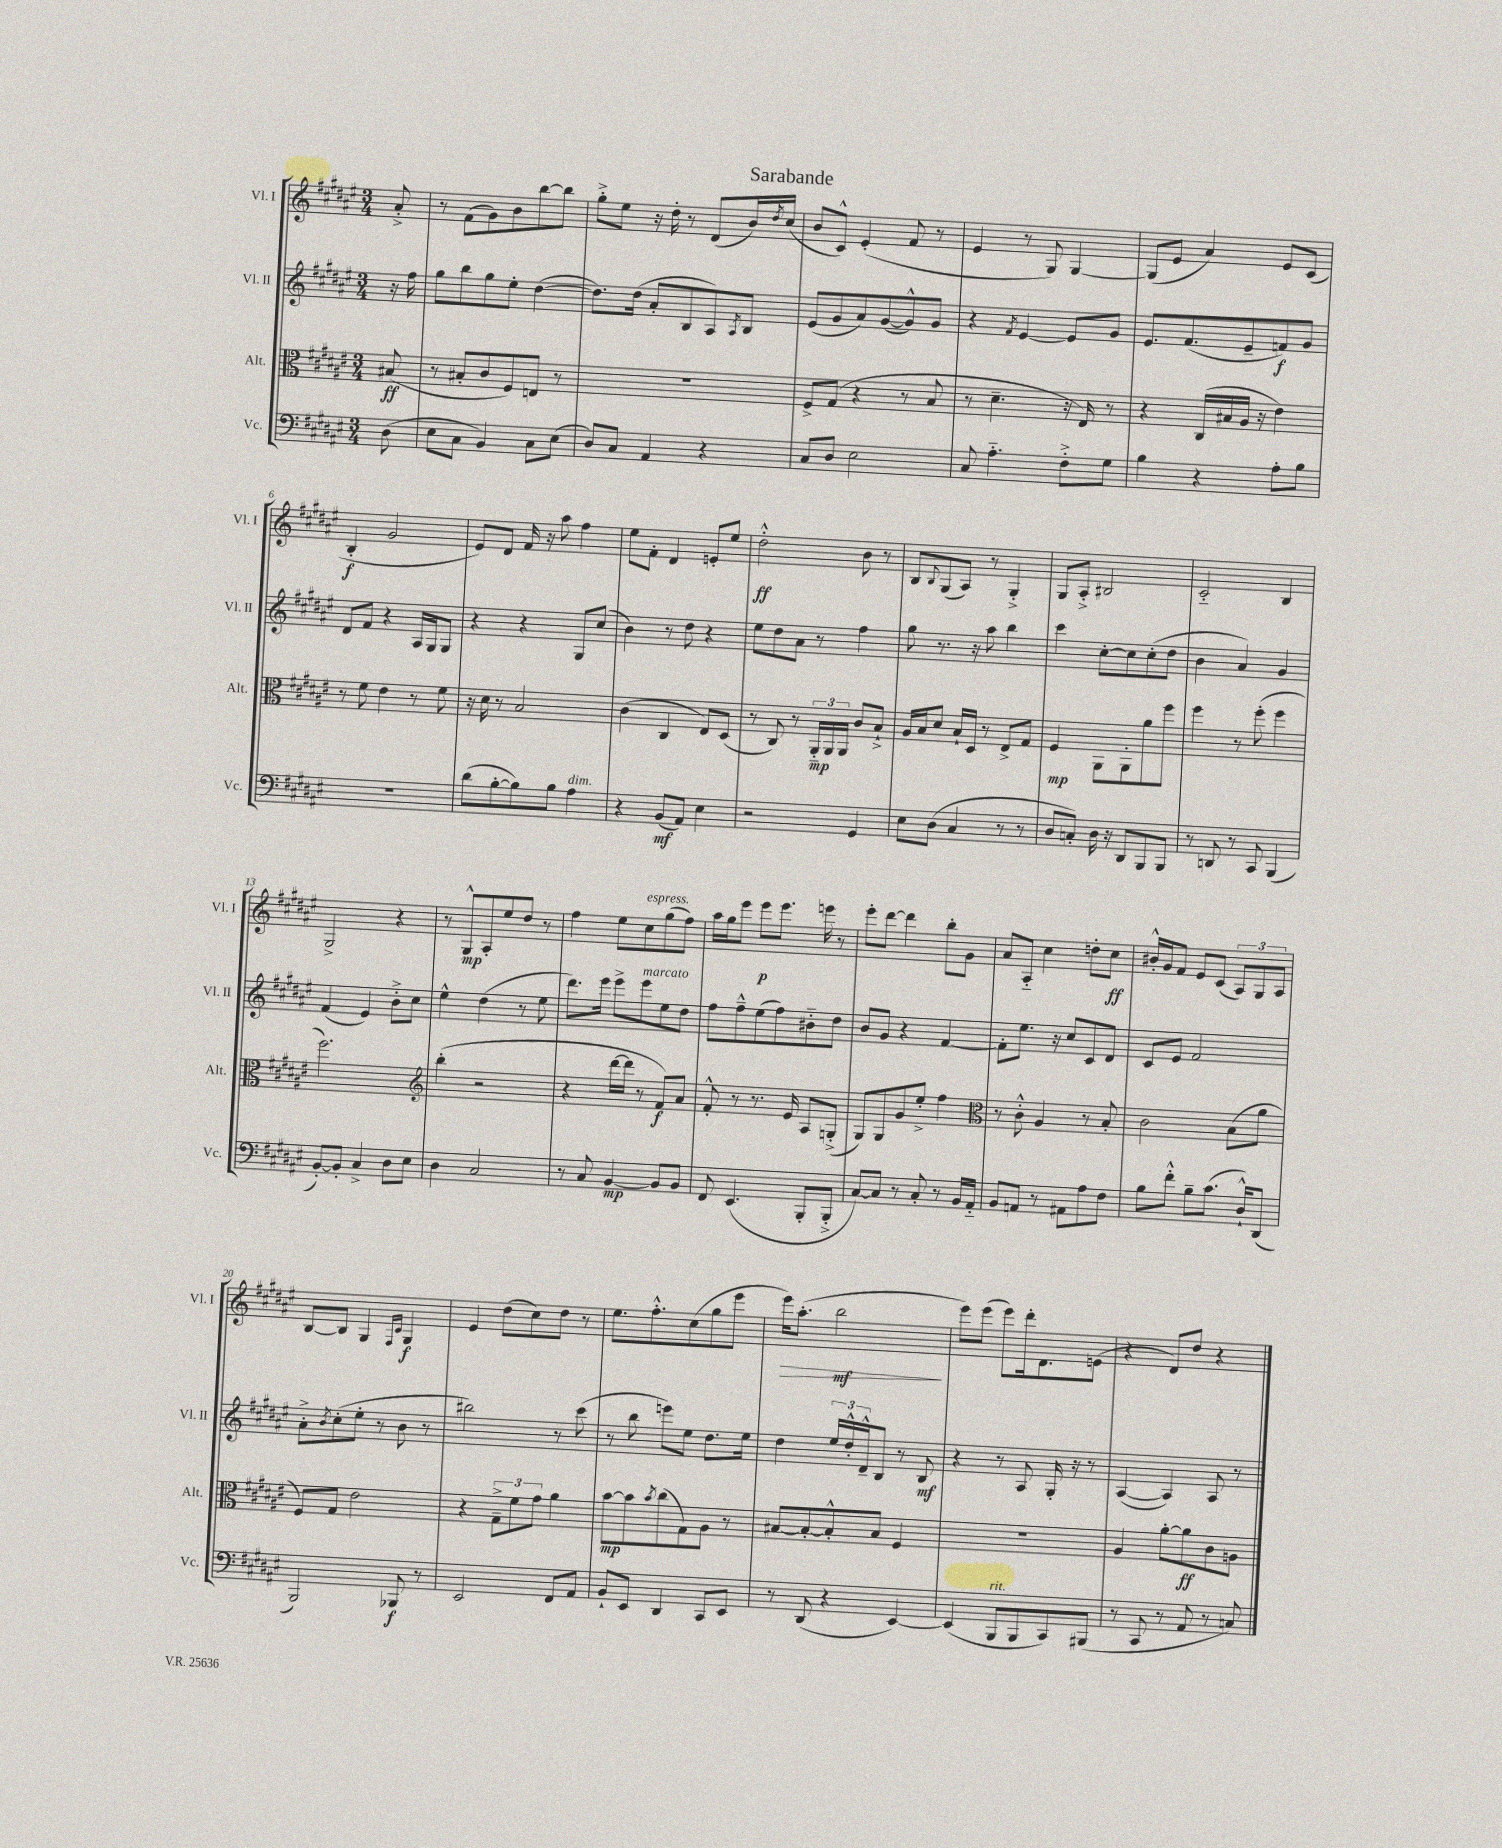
\header { title = "Sarabande" }
<<
\new StaffGroup <<
\new Staff = "s0" \with { instrumentName = "Vl. I" shortInstrumentName = "Vl. I" } {
    \clef treble \key fis \major \numericTimeSignature \time 3/4 \partial 8
    ais'8-.-> |
    r8 fis'8( gis'8) b'8 b''8~ b''8 |
    gis''8-.-> eis''8 r16 dis''16-. r8 dis'8( b'16) \acciaccatura { dis''8 } cis''16( |
    b'8 cis'8-^) eis'4-.( fis'8 r8 |
    eis'4 r8 gis8) gis4~ |
    gis8( eis'8 ais'4) eis'8 cis'8( |
    b4-.\f gis'2 |
    eis'8) dis'8 fis'16 r16 ais''8 fis''4 |
    eis''8 fis'8-. dis'4 e'8-. eis''8 |
    dis''2-.-^\ff b'8 r8 |
    b8 \appoggiatura { b8 } gis8( ais8) r8 gis4-.-> |
    gis8 ais8-.-> bis2 |
    cis'2-_ b4 |
    gis2-> r4 |
    r8 gis8-^\mp ais8-. eis''8 dis''8 r8 |
    fis''4 eis''8 cis''8^\markup { \italic "espress." } gis''8( fis''8) |
    ais''16 gis''16 eis'''8 eis'''8\p eis'''8. e'''16 r8 |
    eis'''8-. dis'''8~ dis'''4 b''8-. gis'8 |
    ais'8 ais8-_ cis''4 d''8-. cis''8\ff |
    bis'16-.-^ gis'16 fis'8 eis'8 cis'8( \tuplet 3/2 { ais8) gis8 ais8 } |
    b8~ b8 gis4 \grace { fis16 cis'16 } gis4\f |
    eis'4 dis''8( cis''8) dis''8 r8 |
    eis''8. fis''8.-.-^ cis''8( gis''8 eis'''8 |
    eis'''16\>) ais''8.-.( b''2\mf\! |
    eis'''8) eis'''8( eis'''8) dis'''16-. dis'8. e'8( |
    r4 dis'8) dis''8 r4 \bar "|." |
}
\new Staff = "s1" \with { instrumentName = "Vl. II" shortInstrumentName = "Vl. II" } {
    \clef treble \key fis \major \numericTimeSignature \time 3/4 \partial 8
    r16 fis''16 |
    gis''8 b''8 gis''8 eis''8-. dis''4~( |
    dis''8.) dis''16( ais'8-. b8 ais8) \acciaccatura { ais8 } b8 |
    eis'8( gis'8 ais'8) gis'8~( gis'8-^) gis'8 |
    r4 \acciaccatura { fis'8 } eis'4~ eis'8 gis'8 |
    eis'8. fis'8.( eis'8-- f'8\f) gis'8 |
    dis'8 fis'8 r4 ais16 gis16 gis8 |
    r4 r4 gis8 cis''8( |
    b'4) r8 dis''8 r4 |
    eis''8 dis''8 ais'8 r8 fis''4 |
    gis''8 r8. r16 ais''8 b''4 |
    cis'''4 cis''8~-. cis''8 cis''8-.( dis''8 |
    b'4 ais'4) gis'4 |
    fis'4( eis'4) b'8-.-> cis''8 |
    eis''4-^ dis''4( r8 eis''8 |
    dis'''8.) eis'''16 eis'''8-> eis'''8^\markup { \italic "marcato" } eis''8 dis''8 |
    fis''8 fis''8---^ eis''8( fis''8) bis'8-_ dis''8 |
    b'8 gis'8 r4 fis'4~ |
    fis'8-. eis''8. r16 cis''8 cis'8 dis'8 |
    cis'8 eis'8 fis'2 |
    ais'8-.-> \acciaccatura { b'8 } cis''8-.( eis''8-. r8 b'8 r8 |
    bis''2) r8 cis'''8( |
    r8 b''8 e'''8) eis''8 dis''8. eis''16 |
    dis''4 \tuplet 3/2 { eis''16 dis''16-.-^ dis'16---^ } b8 r8 b8\mf |
    r4 r8 ais8 gis16-. r16 r8 |
    ais4~( ais4) ais8 r8 \bar "|." |
}
\new Staff = "s2" \with { instrumentName = "Alt." shortInstrumentName = "Alt." } {
    \clef alto \key fis \major \numericTimeSignature \time 3/4 \partial 8
    bis8\ff( |
    r8 bis8-. cis'8 fis8) e8 r8 |
    R2. |
    fis8-> gis8( r4 r8 b8 |
    r8 dis'4.-- r16 eis16) r8 |
    r4 cis16( bis16 ais16 r16 eis'4) |
    r8 fis'8 eis'4 r8 fis'8 |
    r16 dis'16 r8 b2 |
    cis'4( cis4 eis8) dis8( |
    r8 cis8) r8 \tuplet 3/2 { ais,16-_\mp ais,16 ais,16 } cis'8 b8-!-> |
    ais16 b16 dis'8 b16-! dis16 r8 eis8-> gis8 |
    fis4\mp ais,8 ais,8-. ais'8 fis''8 |
    fis''4 r8 fis''8-.( fis''4 |
    fis''2.) |
    \clef treble b''4-.( r2 |
    r4 dis'''16~ dis'''16 r8 fis'8\f) ais'8 |
    fis'8-.-^ r8 r8. eis'16 ais8 g8-.->( |
    gis8) gis8 gis'8 eis''8-.-> fis''4 |
    \clef alto r8 cis'8-.-^ ais4 r8 b8-. |
    cis'2 b8( ais'8 |
    fis8) gis8 eis'2 |
    r4 \tuplet 3/2 { gis8---> fis'8 gis'8 } ais'4 |
    b'8~\mp b'8 \acciaccatura { b'8 } cis''8( gis8) ais8 r8 |
    bis8~ bis8~-. bis8-.-^ bis8 fis4 |
    R2. |
    ais4 ais'8~-. ais'8\ff cis'8 a8 \bar "|." |
}
\new Staff = "s3" \with { instrumentName = "Vc." shortInstrumentName = "Vc." } {
    \clef bass \key fis \major \numericTimeSignature \time 3/4 \partial 8
    dis8( |
    eis8 cis8 b,4) cis8 eis8( |
    dis8) cis8 ais,4 r4 |
    cis8 dis8 eis2 |
    cis8 ais4.-_ fis8-.-> gis8 |
    b4 r4 ais8-. b8 |
    R2. |
    dis'8( b8~-. b8) b8 ais4^\markup { \italic "dim." } |
    r4 b,8\mf( ais,8) eis4 |
    r2 gis,4 |
    eis8 dis8( cis4 r8 r8 |
    dis8 c8-.) dis16 r16 dis,8 b,,8 b,,8 |
    r8 d,8 r8 cis,8 b,,4( |
    b,8~-.) b,8-. cis4-> dis8 eis8 |
    dis4 cis2 |
    r8 cis8 b,4~\mp b,8 b,8 |
    fis,8 eis,4.( b,,8-. b,,8-.-> |
    cis8~) cis8 r8 cis8-. r8 b,16 ais,16-_ |
    b,8 a,8 r8 ais,8 ais8 fis8 |
    b8 fis'8-.-^ b8-- cis'8.( dis16-!-^) dis,8( |
    b,,2) bes,,8\f r8 |
    eis,2 fis,8 ais,8 |
    b,8-! eis,8 dis,4 cis,8 eis,8 |
    r8 dis,8( r4 eis,4~) |
    eis,4( b,,8^\markup { \italic "rit." } b,,8 cis,8) bis,,8( |
    r8 cis,8 r8 ais,8 r8 c8) \bar "|." |
}
>>
>>
